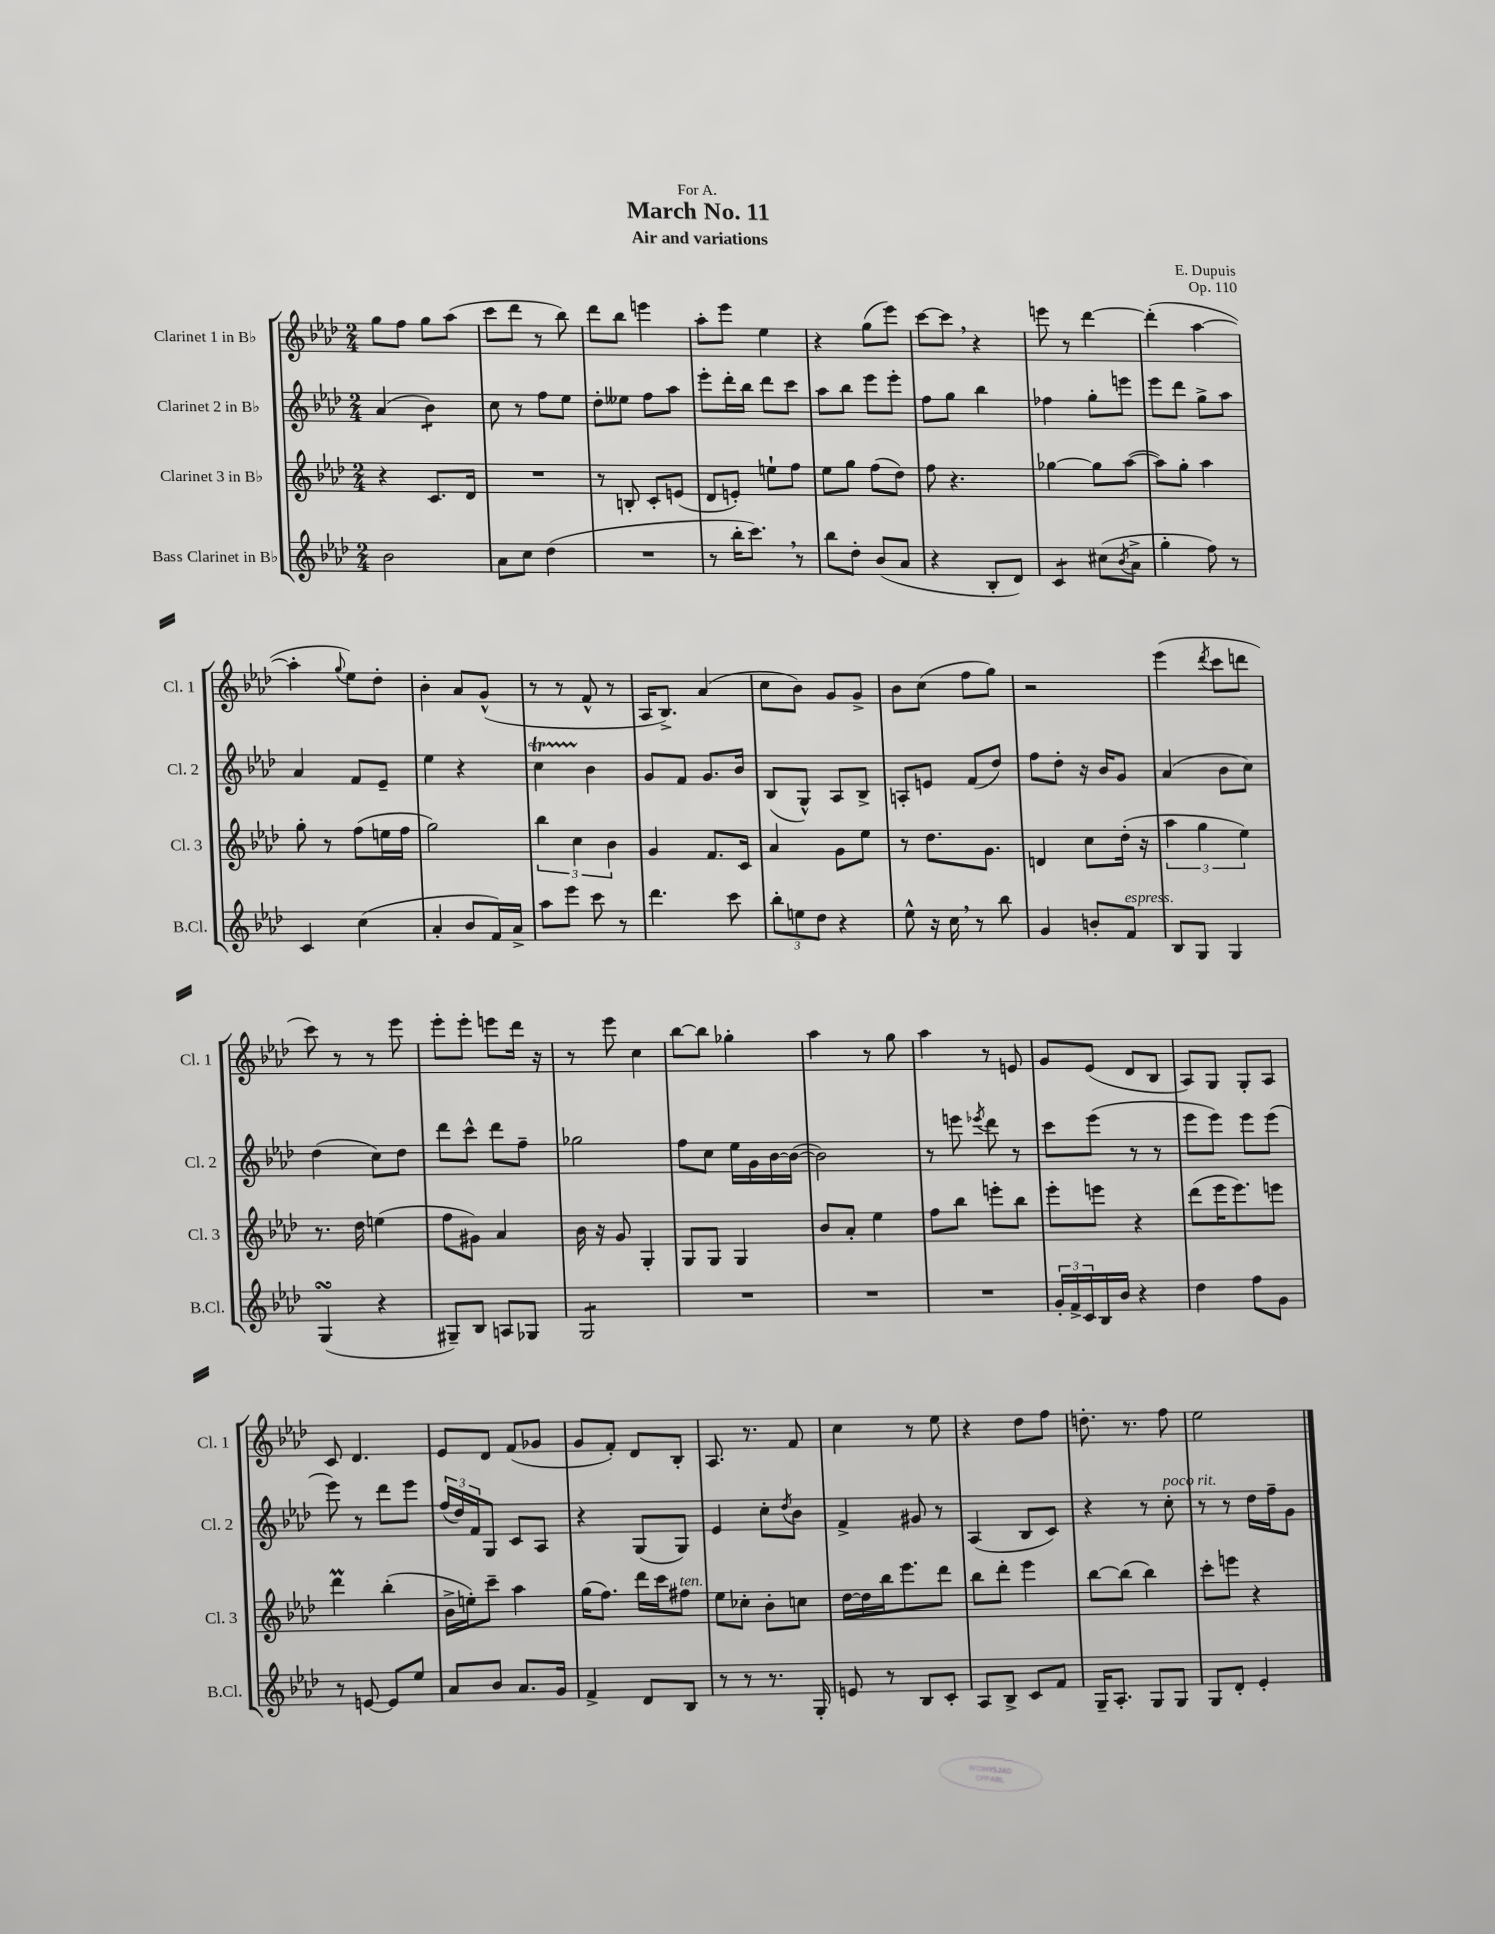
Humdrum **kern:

**kern	**kern	**kern	**kern
*staff4	*staff3	*staff2	*staff1
*clefG2	*clefG2	*clefG2	*clefG2
*k[b-e-a-d-]	*k[b-e-a-d-]	*k[b-e-a-d-]	*k[b-e-a-d-]
*M2/4	*M2/4	*M2/4	*M2/4
2b-	4r	(4a-	8gg
.	.	.	8ff
.	8.c	4b-)	8gg
.	.	.	(8aa-
.	16d-	.	.
=	=	=	=
8a-	2r	8cc	8ccc
8cc	.	8r	8ddd-
(4dd-	.	8ff	8r
.	.	8ee-	8bb-)
=	=	=	=
2r	8r	8dd-'	8ddd-
.	8B'	8ee--	8bb-
.	8c'	8ff	4eee
.	(8e	8aa-	.
=	=	=	=
8r	8d-	8eee-'	8aa-'
16bb-'	8e')	16ddd-'	8eee-
8.ccc)	.	16bb-	.
.	8ee`	8ddd-	4ee-
8r	8ff	8ccc	.
=	=	=	=
8bb-	8ee-	8aa-	4r
8dd-'	8gg	8bb-	.
(8b-	(8ff	8eee-	(8gg
8a-	8dd-)	8eee-'	8eee-)
=	=	=	=
4r	8ff	8ff	[8ccc
.	4.r	8gg	8ccc]
8B-'	.	4bb-	4r
8d-)	.	.	.
=	=	=	=
4c	[4gg-	4ff-	8eee
.	.	.	8r
(8cc#	8gg-]	8gg'	[4ddd-
8qb-	.	.	.
8a-^	([8aa-	8eee	.
=	=	=	=
4gg'	8aa-])	8eee-	(4ddd-']
.	8gg'	8ddd-	.
8ff)	4aa-	8gg^	[4aa-
8r	.	8aa-	.
=	=	=	=
4c	8gg'	4a-	4aa-']
.	8r	.	.
.	.	.	8qqgg
(4cc	(8ff	8f	8ee-)
.	16ee	8e-~	8dd-'
.	16ff	.	.
=	=	=	=
4a-'	2gg)	4ee-	4b-'
8b-	.	4r	8a-
16f)	.	.	(8g^^
16a-^	.	.	.
=	=	=	=
8aa-	6bb-	4cc	8r
8eee-	.	.	8r
.	6cc	.	.
8ccc	.	4b-	8f^^
.	6b-	.	.
8r	.	.	8r
=	=	=	=
4.ddd-	4g	8g	16A-
.	.	.	8.B-^)
.	.	8f	.
.	8.f	8.g	(4a-
8ccc	.	.	.
.	16c	16b-	.
=	=	=	=
12bb-'	4a-	(8B-	8cc
12ee	.	.	.
.	.	8G^^)	8b-)
12dd-	.	.	.
4r	8g	8A-	8g
.	8ee-	8B-^	8g^
=	=	=	=
8ee-^^	8r	8A'	8b-
16r	8.dd-	8e	(8cc
16cc	.	.	.
8r	.	(8f	8ff
.	8.g	.	.
8bb-	.	8dd-)	8gg)
=	=	=	=
4g	4d	8ff	2r
.	.	8dd-'	.
8b'	8cc	16r	.
.	.	16b-	.
8f	(16dd-'	8g	.
.	16r	.	.
=	=	=	=
8B-	6aa-	(4a-	(4eee-
8G	.	.	.
.	6gg	.	.
.	.	.	8qddd-
4G	.	8b-	8ccc
.	6ee-)	.	.
.	.	8cc)	8ddd
=	=	=	=
(4G	8.r	(4dd-	8ccc)
.	.	.	8r
.	16dd-	.	.
4r	(4ee	8cc)	8r
.	.	8dd-	8eee-
=	=	=	=
8G#~)	8ff	8ddd-	8eee-'
8B-	8g#)	8ccc^^	8eee-'
8A	4a-	8ddd-	8eee
8G-	.	8ff~	16ddd-
.	.	.	16r
=	=	=	=
2G	16b-	2gg-	8r
.	16r	.	.
.	8g	.	8eee-
.	4G'	.	4cc
=	=	=	=
2r	8G	8ff	[8bb-
.	8G	8cc	8bb-]
.	4G	16ee-	4gg-'
.	.	16g	.
.	.	[16b-	.
.	.	(16b-_	.
=	=	=	=
2r	8b-	2b-])	4aa-
.	8a-'	.	.
.	4ee-	.	8r
.	.	.	8gg
=	=	=	=
2r	8ff	8r	4aa-
.	8bb-	8eee	.
.	.	8qeee-	.
.	8eee'	8ddd-	8r
.	8bb-	8r	8e
=	=	=	=
24g'	8eee-'	8ccc	8g
24f^	.	.	.
24c	.	.	.
16B-	8eee	(8eee-	(8e-
16b-	.	.	.
4r	4r	8r	8d-
.	.	8r	8B-
=	=	=	=
4dd-	(8ddd-	8eee-	8A-)
.	16eee-	8eee-)	8G
.	8.eee-)	.	.
8ff	.	8eee-	8G'
8g	8eee	(8eee-	8A-
=	=	=	=
8r	4ddd-	8eee-)	8c
[8e	.	8r	4.d-
8e]	(4bb-'	8ddd-	.
8ee-	.	8eee-	.
=	=	=	=
8a-	16b-^	(24ff	8e-
.	.	24dd-)	.
.	16ee')	.	.
.	.	24f	.
8b-	8ccc~	8G	8d-
8.a-	4aa-	8c	(8f
.	.	8A-	8g-
16g	.	.	.
=	=	=	=
4f^	(16gg	4r	8g
.	8.ff)	.	.
.	.	.	8f')
8d-	16ddd-	(8G	8d-
.	16ccc	.	.
8B-	8ff#	8G)	8B-'
=	=	=	=
8r	8ee-	4e-	8.A-
8r	8cc-'	.	.
.	.	.	8.r
8.r	8b-'	8cc'	.
.	.	8qdd-	.
.	8cc	8b-	8f
16G'	.	.	.
=	=	=	=
8e	[16dd-	4f^	4cc
.	16dd-]	.	.
8r	16bb-	.	.
.	8.eee-	.	.
8B-	.	8g#	8r
8c'	8ddd-	8r	8ee-
=	=	=	=
8A-	8bb-	(4A-	4r
8B-^	8ddd-'	.	.
8c	4eee-	8B-	8dd-
8f	.	8c)	8ff
=	=	=	=
16G~	[8bb-	4r	8.dd'
8.A-'	.	.	.
.	(8bb-]	.	.
.	.	.	8.r
8G	4bb-)	8r	.
8G	.	8cc'	8ff
=	=	=	=
8G	8ccc'	8r	2ee-
8d-'	8eee	8r	.
4e-'	4r	16dd-	.
.	.	16ff~	.
.	.	8g	.
==	==	==	==
*-	*-	*-	*-
